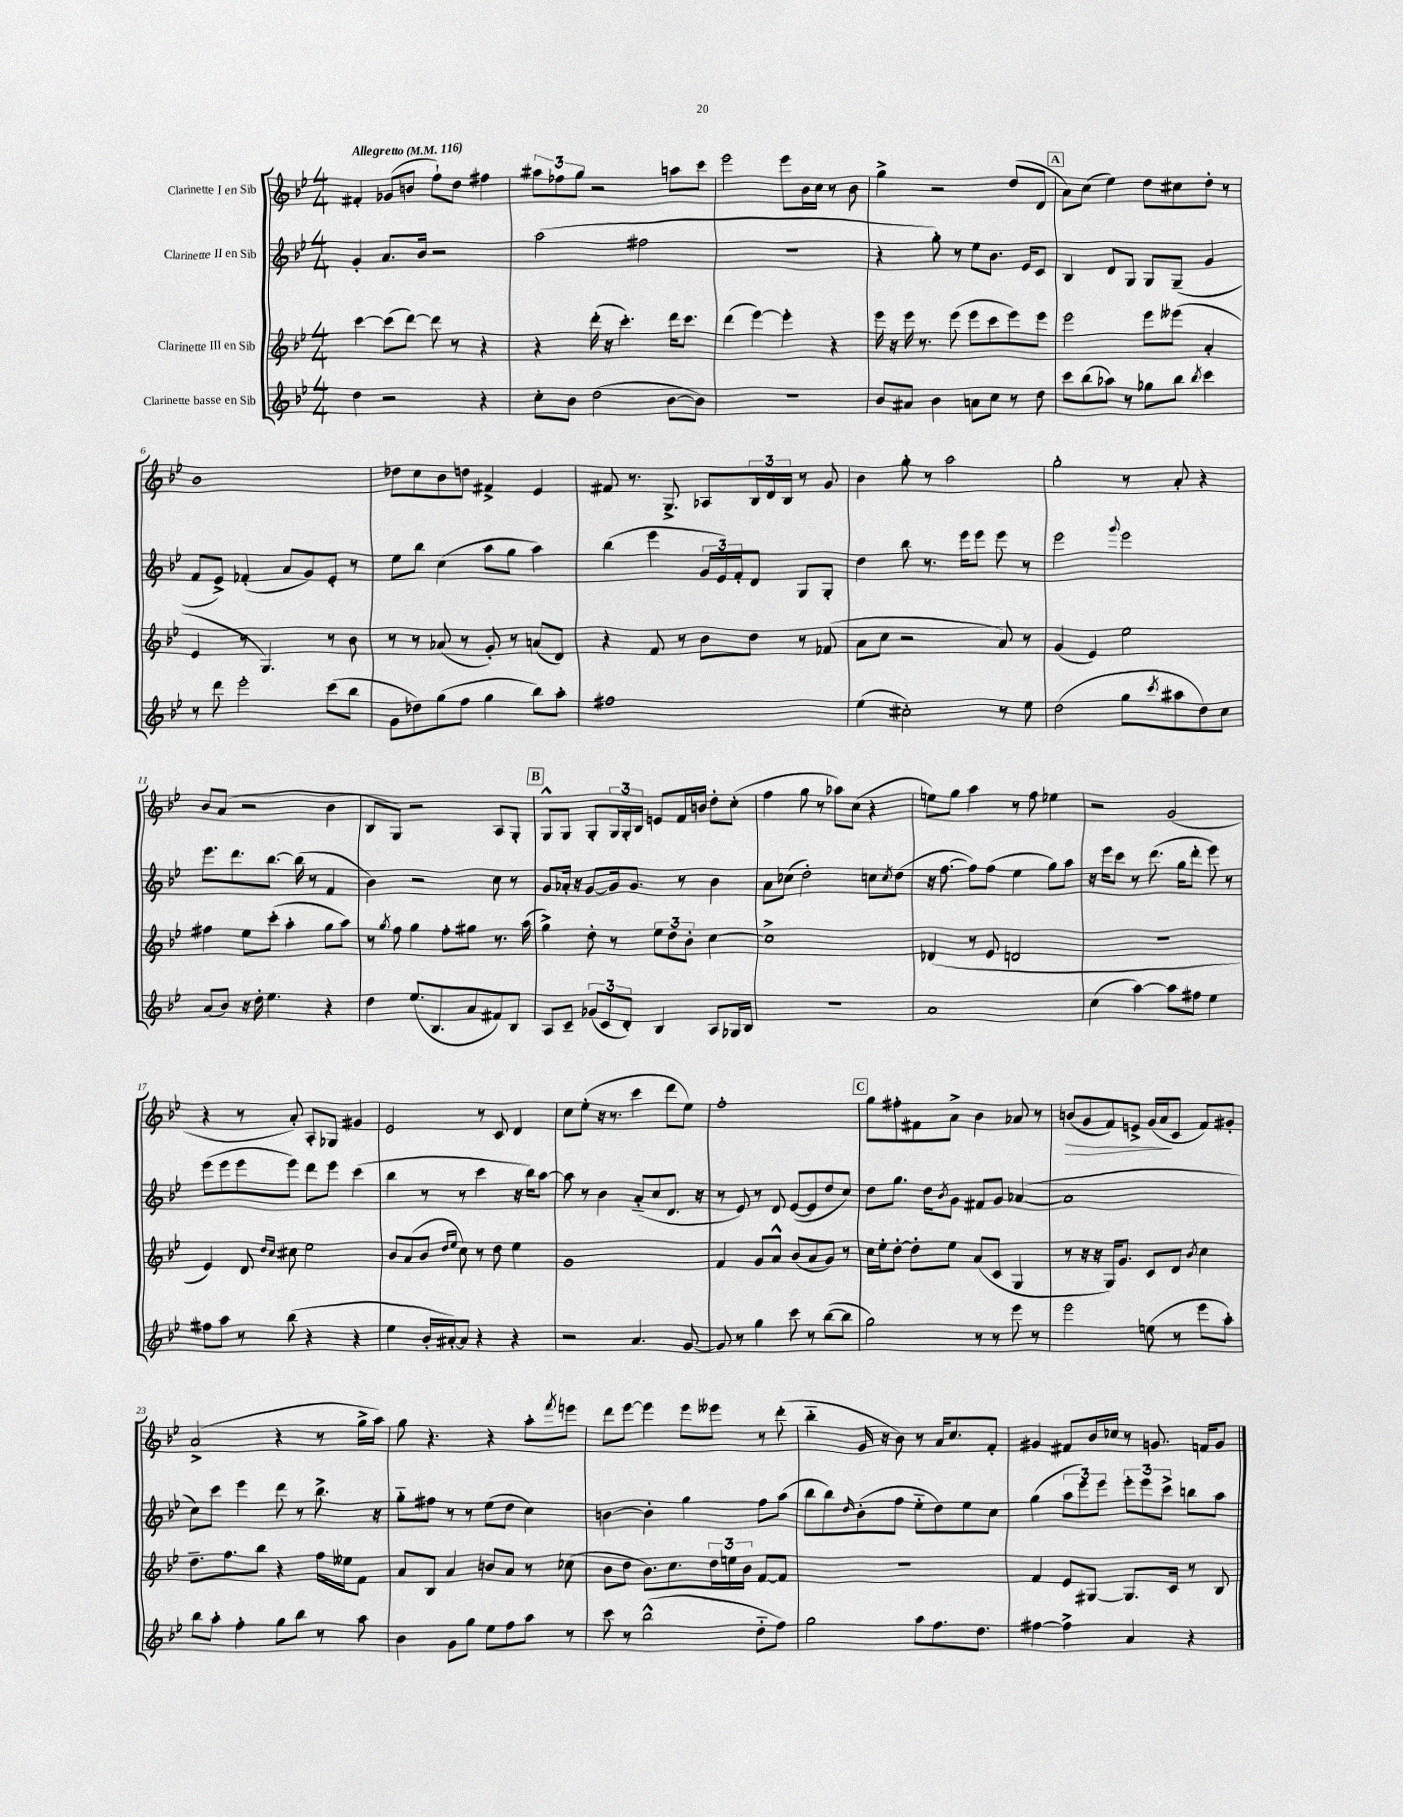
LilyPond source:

<<
\new StaffGroup <<
\new Staff = "s0" \with { instrumentName = "Clarinette I en Sib" } {
    \clef treble \key bes \major \numericTimeSignature \time 4/4 \tempo "Allegretto" 4 = 116
    fis'4-. ges'8( b'8 f''8-!) d''8 fis''4 |
    \tuplet 3/2 { ais''8 fes''8 g''8 } r2 a''8 c'''8 |
    ees'''2 ees'''8 bes'16 c''16 r8 bes'8 |
    g''4-> r2 d''8( d'8 |
    \mark \markup { \box "A" } a'8) c''8( ees''4) d''8 cis''8 d''8-. r8 |
    bes'1 |
    des''8 c''8 bes'8 d''8 fis'4-> ees'4 |
    fis'8 r8. g8.-> aes8 \tuplet 3/2 { bes16 d'16 bes16 } r8 g'8 |
    bes'4 g''8-. r8 a''2 |
    g''2-. r8 a'8-. r4 |
    bes'8 a'8( r2 bes'4 |
    bes8 g8) r2 a8 g8-. |
    \mark \markup { \box "B" } g8-^ g8 g8-. \tuplet 3/2 { g16 g16-. bes16 } e'8 f'16 b'16 d''8-. c''8-.( |
    f''4 g''8 r8 aes''8) c''8( r4 |
    e''8) g''8 a''4 r8 f''8 ees''4 |
    r2 g'2( |
    r4 r8 a'8-.) a8-. ges8 gis'4 |
    ees'2 r8 c'8 d'4 |
    c''8 ees''8-.( r16 r8. c'''4 d'''8 ees''8) |
    f''1-. |
    \mark \markup { \box "C" } g''8 fis''8-. fis'8 a'8-> bes'4 aes'8 r8 |
    b'8\>( g'8 f'8) e'8-> g'16( a'16\! c'8 f'8) gis'8-. |
    a'2->( r4 r8 g''16-> a''16) |
    g''8 r4. r4 a''8-. \acciaccatura { f'''8 } e'''8 |
    d'''8 ees'''8~ ees'''4 ees'''8 eeses'''8 r8 d'''8-.( |
    bes''4-_ g'16 r16 bes'8) r8 a'16 c''8. f'8-. |
    gis'4 fis'8 bes'16 ces''16 r8 g'8. f'16 g'8 \bar "|." |
}
\new Staff = "s1" \with { instrumentName = "Clarinette II en Sib" } {
    \clef treble \key bes \major \numericTimeSignature \time 4/4
    g'4-. a'8. bes'16 r2 |
    a''2( fis''2 |
    R1 |
    r4 g''8-.) r8 ees''8 bes'8. ees'16 c'8 |
    \mark \markup { \box "A" } bes4 d'8 g8 g8 g8--( g'4 |
    f'8 ees'8->) fes'4-.( a'8 g'8) ees'8-. r8 |
    ees''8 bes''8 c''4( a''8 g''8 a''4) |
    bes''4( ees'''4 \tuplet 3/2 { g'16 ees'16) f'16-. } d'8 g8 g8-. |
    d''4 bes''8 r8. ees'''16 ees'''8 ees'''8 r8 |
    ees'''2 \appoggiatura { g'''8 } ees'''2 |
    ees'''8. d'''8. bes''8.~ bes''16( r8 f'4 |
    bes'4) r2 c''8 r8 |
    \mark \markup { \box "B" } g'8 aes'16-. r16 g'8~ g'16 g'8. r8 bes'4 |
    a'8 ces''8( d''2-.) c''8 \acciaccatura { c''8 } d''8( |
    r16 f''8.~ f''8) f''8( ees''4 g''8) a''8 |
    r16 ees'''16 c'''8 r8 d'''8.( g''16 d'''8-. ees'''8) r8 |
    ees'''8( ees'''8 ees'''8 ees'''8) d'''8 ees'''8 c'''4( |
    bes''4 r8 r8 c'''4 r16 bes''16) a''8~ |
    a''8 r8 bes'4 a'8-_( c''8 d'8. r16 |
    r8 ees'8) r8 d'8 ees'8~( ees'8 d''8 c''8) |
    \mark \markup { \box "C" } d''8 g''8. d''16 \acciaccatura { bes'8 } g'8 fis'8 g'8 aes'4~( |
    aes'1 |
    c''8) c'''8 ees'''4 d'''8 r8 bes''8.-> r16 |
    g''8-_ fis''8 r8 r8 ees''8( d''8 c''4) |
    b'4~ b'4-. g''4 f''8 a''8( |
    bes''8 bes''8) \grace { d''16 } bes'8-.( f''8 ees''8-_ d''8) ees''8 c''8 |
    g''4( \tuplet 3/2 { a''8 ees'''8) ees'''8 } \tuplet 3/2 { ees'''8-. ees'''8 c'''8-> } b''8 a''8 \bar "|." |
}
\new Staff = "s2" \with { instrumentName = "Clarinette III en Sib" } {
    \clef treble \key bes \major \numericTimeSignature \time 4/4
    c'''4~ c'''8( d'''8~) d'''8 r8 r4 |
    r4 d'''16-.( r16 c'''4.-.) d'''16 c'''8. |
    d'''4( ees'''4~) ees'''4-. r4 |
    ees'''16 r16 ees'''16 r8. ees'''8( ees'''8 c'''8 ees'''8) ees'''8 |
    \mark \markup { \box "A" } ees'''2 ees'''8 eeses'''8( a'4-. |
    ees'4 r8 g4.) r8 bes'8 |
    r8 r8 aes'8( r8 g'8-.) r8 a'8( d'8) |
    r4 f'8 r8 bes'8 d''8 r8 fes'8( |
    a'8 c''8 r2 a'8) r8 |
    g'4( ees'4) ees''2 |
    fis''4 ees''8 c'''8-.( a''4-. g''8 a''8) |
    r8 \acciaccatura { g''8 } f''8 g''4 f''8-. gis''8 r8. a''16( |
    \mark \markup { \box "B" } g''4->) d''8-. r8 \tuplet 3/2 { ees''8 d''8 bes'8-. } c''4~ |
    c''1-> |
    des'4( r8 ees'8 d'2 |
    R1 |
    ees'4) d'8 \grace { d''16 c''16 } cis''8 ees''2 |
    bes'8 a'8( bes'8 \grace { d''16 ees''16 } c''8) r8 d''8 ees''4 |
    g'1 |
    f'4 g'8 a'8-^ bes'8( a'8 g'8) r8 |
    \mark \markup { \box "C" } c''16 ees''16-. d''8~-. d''8-. ees''8 a'8( c'8 g4 |
    r8 r16 r16 g16) g'8. c'8 d'8 \acciaccatura { bes'8 } c''4 |
    d''8.-- f''8. bes''8 r4 f''16 eeses''16 f'8 |
    a'8 bes8 a'4 b'8 a'8 r8 ces''8( |
    bes'8 d''8 bes'8.) c''8. \tuplet 3/2 { d''16 e''16 bes'16 } f'8~ f'8 |
    R1 |
    f'4 ees'8 gis8~ gis8. c'16 r8 bes8 \bar "|." |
}
\new Staff = "s3" \with { instrumentName = "Clarinette basse en Sib" } {
    \clef treble \key bes \major \numericTimeSignature \time 4/4
    d''4 r2 r4 |
    c''8-. bes'8 d''2( bes'8~ bes'8) |
    R1 |
    bes'8 ais'8 bes'4 a'8 c''8 r8 d''8 |
    \mark \markup { \box "A" } c'''8 bes''8( aes''8) r8 ges''8 bes''8 \acciaccatura { bes''8 } c'''4 |
    r8 d'''8 ees'''2-. c'''8( bes''8 |
    g'8 des''8) g''8( f''8 g''4 bes''8) a''8-. |
    fis''1 |
    ees''4( cis''2-.) r8 ees''8 |
    d''2( g''8 \acciaccatura { c'''8 } ais''8 d''8) c''8 |
    a'8( bes'8) r16 d''16-. ees''4. r4 |
    d''4 ees''8.( bes8. a'8 fis'8) bes8 |
    \mark \markup { \box "B" } a8 c'8-- \tuplet 3/2 { ges'8( c'8 d'8-.) } bes4 a8 ges16 bes16 |
    R1 |
    a'1 |
    c''4( a''4~) a''8 fis''8 ees''4 |
    fis''8 a''8 r8 bes''8( r4 r4 |
    ees''4 bes'16-. ais'16~-.) ais'8 r4 r4 |
    r2 a'4. g'8~ |
    g'8 r8 g''4 c'''8 r8 bes''8~( bes''8 |
    \mark \markup { \box "C" } g''2) r8 r8 ees'''8 r8 |
    ees'''2 e''8( r8 ees'''8 a''8-.) |
    bes''8 a''8-. f''4-. g''8 bes''8 r8 a''8 |
    bes'4 g'8 g''8 ees''8 f''8 a''8 r8 |
    c'''8 r8 bes''2-^( d''8-_ f''8) |
    g''2 a''8 f''8. d''8. |
    fis''4~ fis''4-> a'4 r4 \bar "|." |
}
>>
>>
